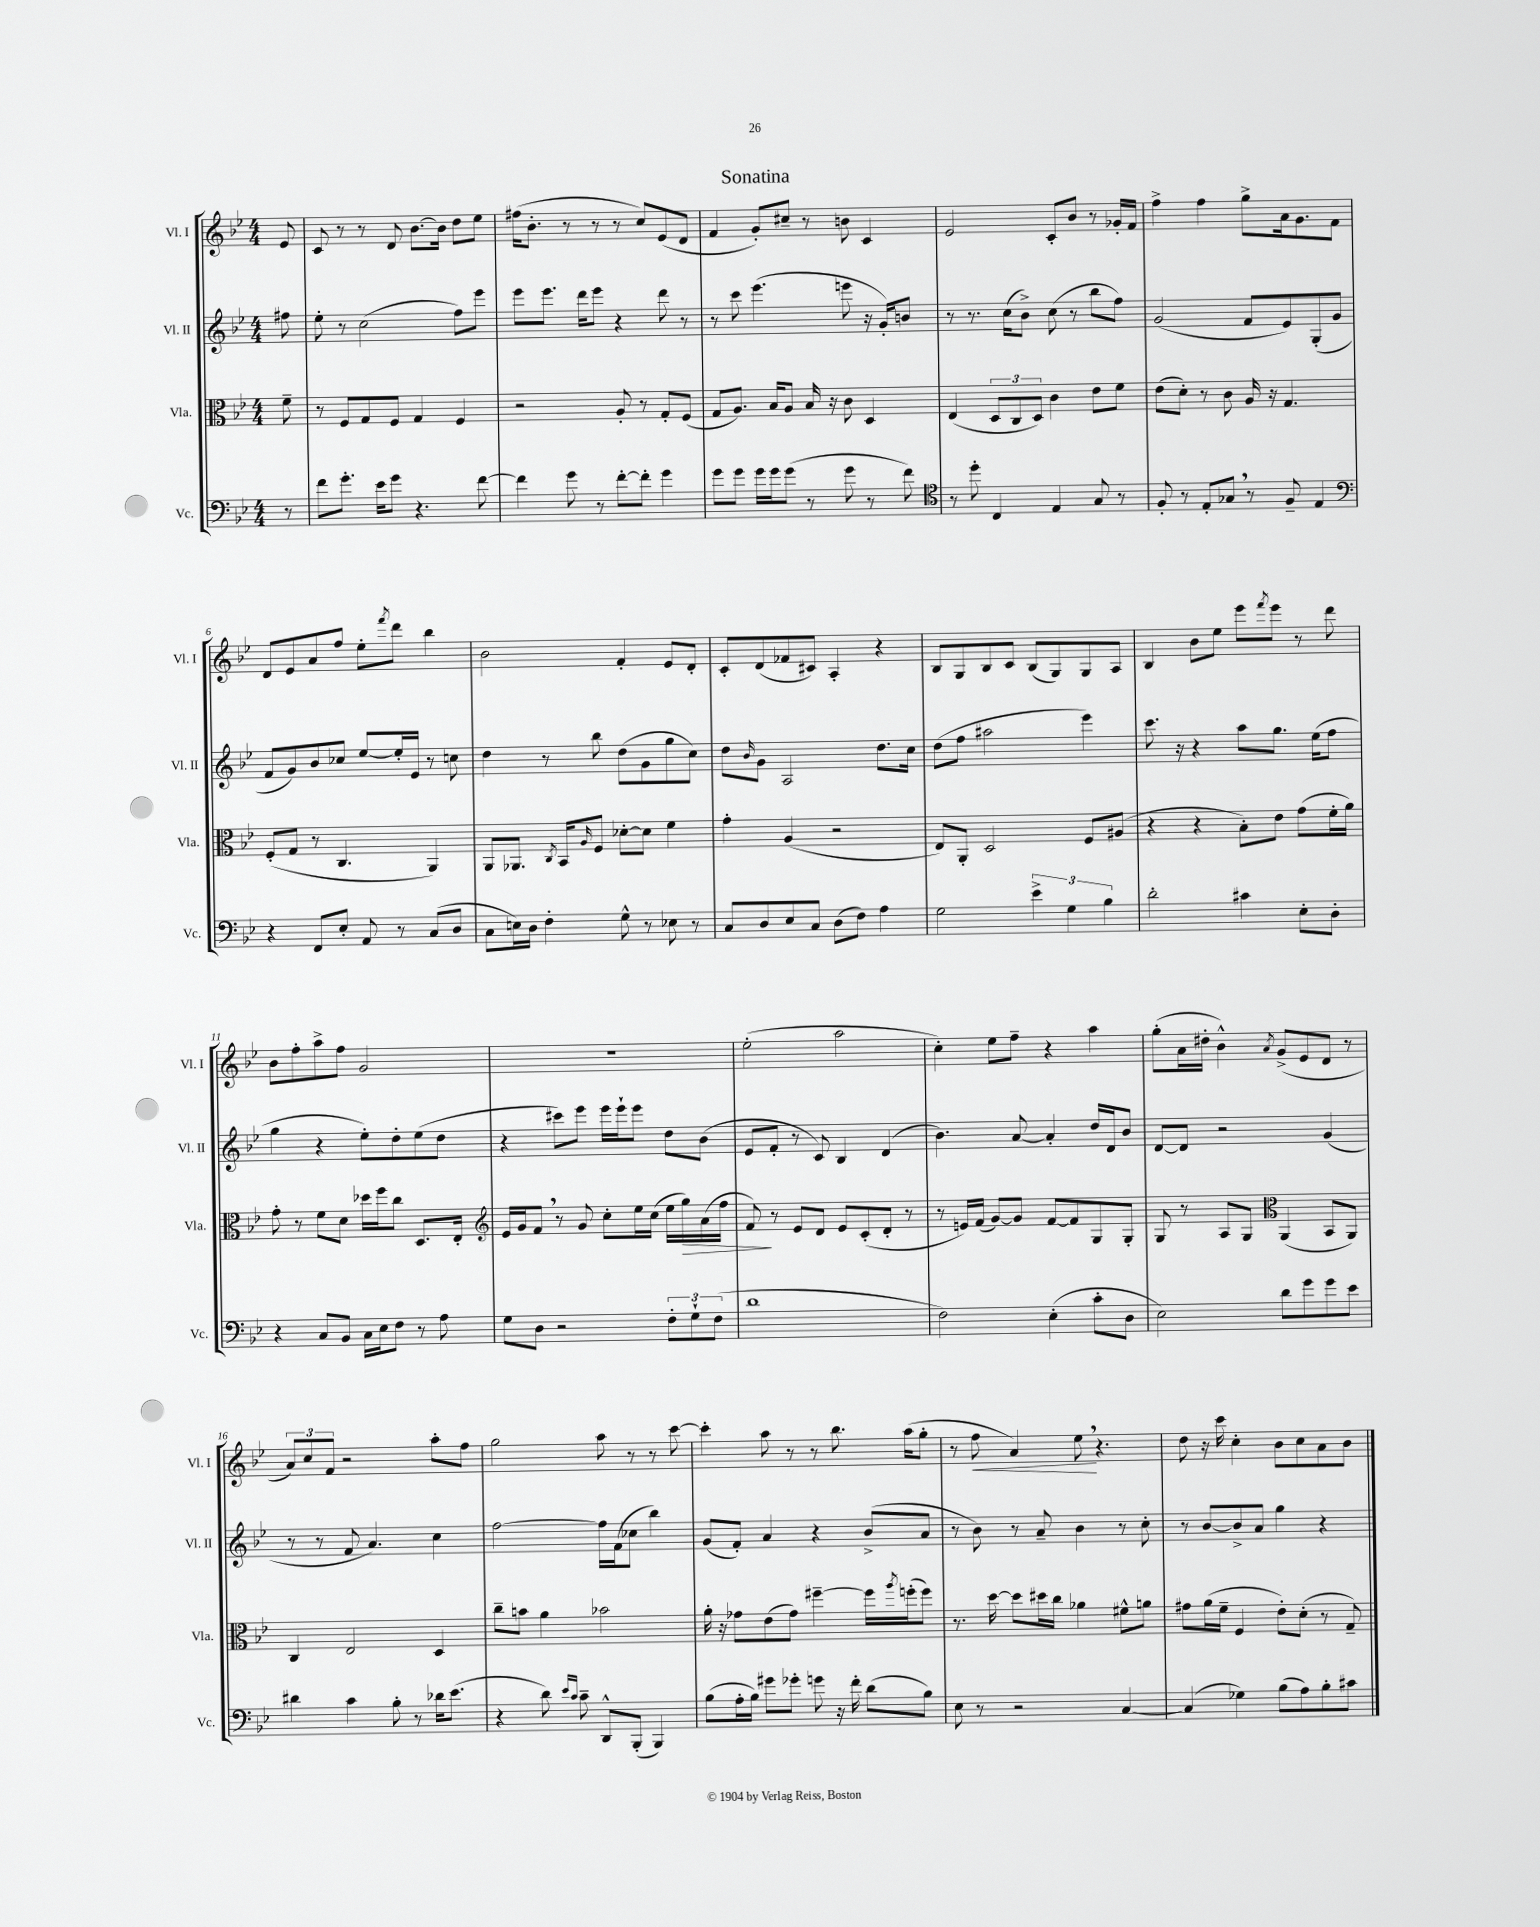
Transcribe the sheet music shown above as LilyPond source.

\header { title = "Sonatina" }
<<
\new StaffGroup <<
\new Staff = "s0" \with { instrumentName = "Vl. I" shortInstrumentName = "Vl. I" } {
    \clef treble \key bes \major \numericTimeSignature \time 4/4 \partial 8
    ees'8 |
    c'8 r8 r8 d'8 bes'8.~ bes'16 d''8 ees''8 |
    fis''16( bes'8.-. r8 r8 r8 c''8) ees'8( d'8 |
    f'4 g'8-.) cis''8-- r8 b'8 c'4 |
    ees'2 c'8-. bes'8 r8 ges'16-. f'16 |
    f''4-> f''4 g''8-> a'16 g'8. f'8 |
    d'8 ees'8 a'8 f''8 ees''8-. \acciaccatura { f'''8 } d'''8 bes''4 |
    bes'2 f'4-. ees'8 d'8-. |
    c'8-. d'8( fes'8 cis'8) a4-. r4 |
    bes8 g8 bes8 c'8 bes8( g8) g8 a8 |
    bes4 bes'8 ees''8 ees'''8 \acciaccatura { f'''8 } ees'''8 r8 d'''8 |
    bes'8 f''8-. a''8-> f''8 g'2 |
    R1 |
    ees''2-.( a''2 |
    c''4-.) ees''8 f''8-- r4 a''4 |
    g''8-.( a'16 dis''16-. bes'4-^) \acciaccatura { a'8 } g'8->( ees'8 d'8 r8 |
    \tuplet 3/2 { a'8) c''8 f'8 } r2 a''8-. f''8 |
    g''2 a''8 r8 r8 c'''8~ |
    c'''4-. a''8 r8 r8 bes''8. a''16( g''8-. |
    r8 f''8\< a'4) ees''8\! \breathe r4. |
    d''8 r16 c'''16 c''4-. bes'8 c''8 a'8 bes'8 \bar "|." |
}
\new Staff = "s1" \with { instrumentName = "Vl. II" shortInstrumentName = "Vl. II" } {
    \clef treble \key bes \major \numericTimeSignature \time 4/4 \partial 8
    fis''8 |
    ees''8-. r8 c''2( f''8) ees'''8 |
    ees'''8 ees'''8. d'''16 ees'''8 r4 d'''8 r8 |
    r8 c'''8 ees'''4.( e'''8 r16 g'16-.) b'8 |
    r8 r8. c''16( bes'8->) c''8( r8 bes''8 f''8) |
    g'2( f'8 ees'8) g8-.( g'8 |
    f'8 g'8) bes'8 ces''8 ees''8~ ees''16-. ees'16 r8 c''8 |
    d''4 r8 bes''8 d''8( g'8 g''8 c''8) |
    d''8 \grace { bes'16 } g'8 a2 d''8. c''16 |
    d''8( f''8 ais''2 ees'''4) |
    c'''8. r16 r4 a''8 g''8. ees''16( f''8 |
    g''4 r4 ees''8-.) d''8-. ees''8( d''8 |
    r4 cis'''8) ees'''8 ees'''16 ees'''16-! ees'''8 d''8 bes'8( |
    ees'8 f'8-. r8 c'8) bes4 d'4( |
    bes'4.) a'8~ a'4-. d''16 d'16 bes'8 |
    d'8~ d'8 r2 g'4( |
    r8 r8 f'8 a'4.) c''4 |
    f''2~ f''16 f'16( ces''8 bes''4) |
    g'8( f'8-.) a'4 r4 bes'8->( a'8 |
    r8 bes'8) r8 a'8-- bes'4 r8 c''8-. |
    r8 bes'8~ bes'8-> a'8 g''4 r4 \bar "|." |
}
\new Staff = "s2" \with { instrumentName = "Vla." shortInstrumentName = "Vla." } {
    \clef alto \key bes \major \numericTimeSignature \time 4/4 \partial 8
    f'8-- |
    r8 f8 g8 f8 g4 f4 |
    r2 a8-. r8 g8-. f8( |
    g8 a8.) bes16 a8 bes16 r16 c'8 d4 |
    ees4( \tuplet 3/2 { d8 c8 d8) } c'4 ees'8 f'8 |
    ees'8( d'8-.) r8 c'8 a16 r16 g4. |
    f8-.( g8 r8 c4. a,4) |
    a,8 aes,8. \acciaccatura { c8 } bes,16 \grace { a16 } f8 des'8~-. des'8 f'4 |
    g'4-. a4( r2 |
    ees8) a,8-. d2 f8 ais8( |
    r4 r4 bes8-.) ees'8 g'8( f'16-. a'16) |
    g'8-. r8 f'8 d'8 des''16 f''16 c''8 d8. ees16-. |
    \clef treble ees'16 g'16 f'8 \breathe r8 g'8 c''8-. ees''16 c''16( ees''16 g''16\>) a'16( f''16 |
    f'8\!) r8 ees'8 d'8 ees'8 c'8-.( d'8-. r8 |
    r8 e'16) f'16( g'8~) g'8 f'8~ f'8 g8 g8-. |
    g8 r8 a8 g8 \clef alto a,4( bes,8 a,8) |
    c4 ees2 d4 |
    c''8-- b'8 a'4 bes'2 |
    a'16-. r16 ges'8 ees'8( ges'8) fis''4~-- fis''16 \acciaccatura { a''8 } f''16-.( f''8) |
    r8. d''16~ d''8 dis''16 c''16 aes'4 fis'8-^ a'8 |
    gis'8 a'16( f'16-- f4 ees'8-.) d'8-.( r8 g8--) \bar "|." |
}
\new Staff = "s3" \with { instrumentName = "Vc." shortInstrumentName = "Vc." } {
    \clef bass \key bes \major \numericTimeSignature \time 4/4 \partial 8
    r8 |
    f'8 g'8.-. ees'16 g'8 r4. f'8~ |
    f'4 g'8 r8 f'8~-. f'8-. g'4 |
    g'8 g'8 g'16 g'16 g'8( r8 g'8 r8 f'8) |
    \clef tenor r8 d''8-. c4 ees4 g8 r8 |
    f8-. r8 ees8-. ges8 \breathe r8 f8-- ees4 |
    \clef bass r4 f,8 ees8-. a,8 r8 c8( d8 |
    c8 e16) d16 f4-. g8-^ r8 ees8 r8 |
    c8 d8 ees8 c8 d8( f8) a4 |
    g2 \tuplet 3/2 { ees'4-> g4 bes4 } |
    d'2-. cis'4 ees8-. d8-. |
    r4 c8 bes,8 c16 ees16 f8 r8 a8 |
    g8 d8 r2 \tuplet 3/2 { f8-. g8-! f8( } |
    d'1 |
    f2) ees4-.( c'8-. d8 |
    ees2) d'8 g'8 g'8 ees'8 |
    dis'4 c'4 bes8-. r8 des'16 ees'8.( |
    r4 d'8) \grace { ees'16 c'16 } c'8-- d,8-^ bes,,8-.( bes,,4) |
    bes8( a16-. bes16) gis'8 ges'8-. g'8 r16 f'16-. d'8( bes8) |
    ees8 r8 r2 c4~ |
    c4( ges4) bes8( a8) bes8-. cis'8 \bar "|." |
}
>>
>>
